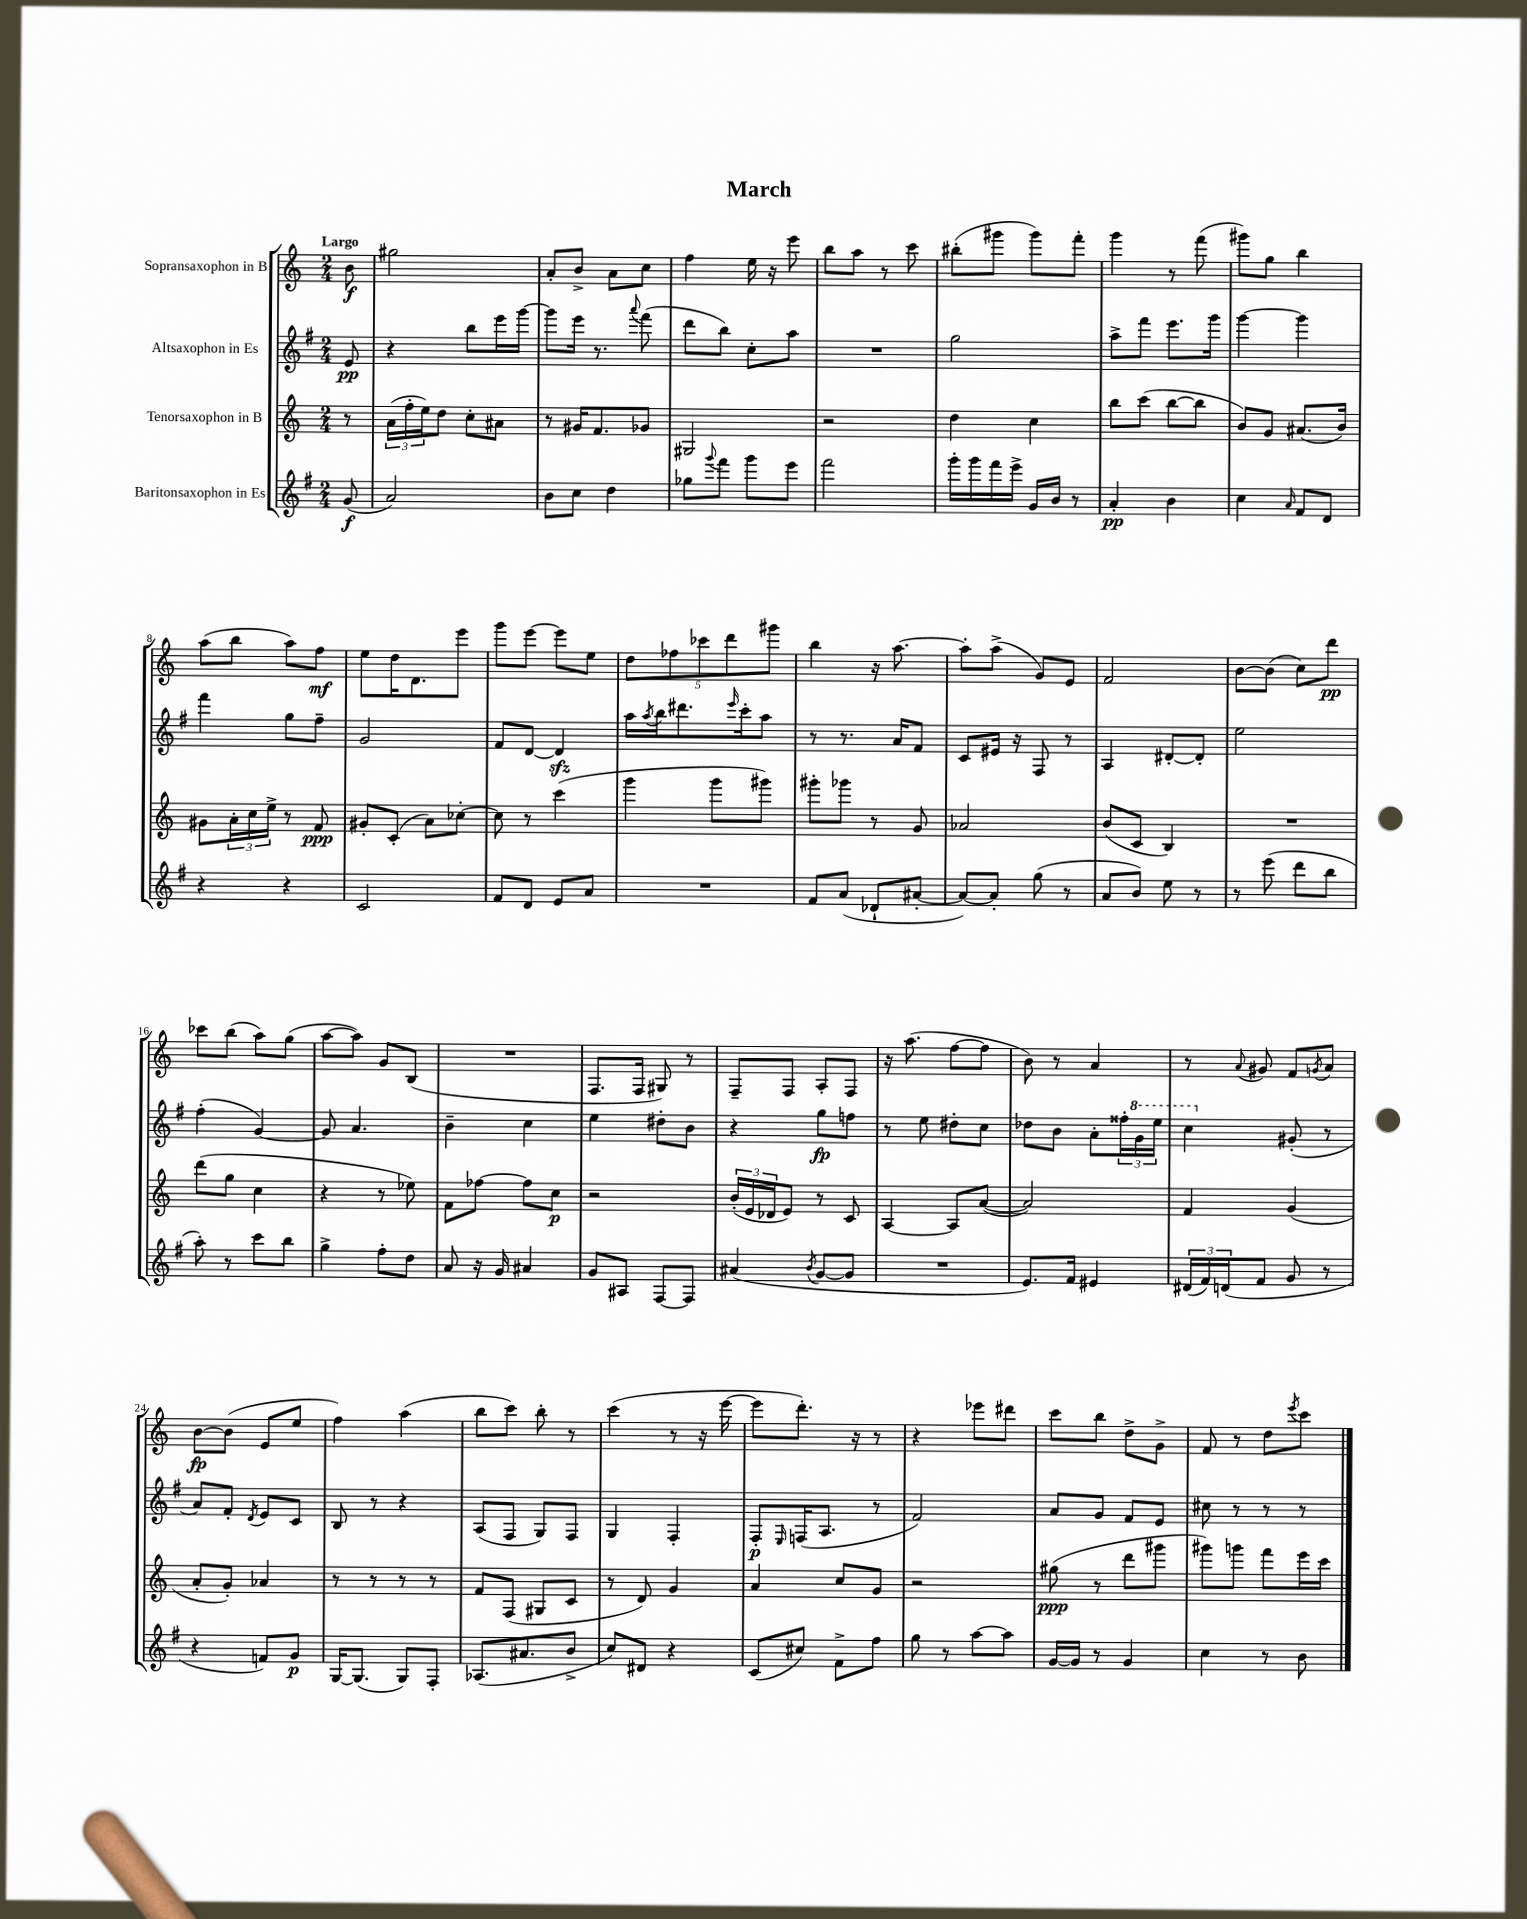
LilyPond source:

\header { title = "March" }
<<
\new StaffGroup <<
\new Staff = "s0" \with { instrumentName = "Sopransaxophon in B" } {
    \clef treble \key c \major \numericTimeSignature \time 2/4 \partial 8 \tempo "Largo"
    b'8\f |
    gis''2 |
    a'8-. b'8-> a'8 c''8 |
    f''4 e''16 r16 e'''8 |
    b''8 a''8 r8 c'''8 |
    bis''8-.( gis'''8 gis'''8) f'''8-. |
    g'''4 r8 f'''8( |
    gis'''8) g''8 b''4 |
    a''8( b''8 a''8) f''8\mf |
    e''8 d''16 d'8. e'''8 |
    g'''8 e'''8~ e'''8 e''8 |
    \tuplet 5/4 { d''8 fes''8 ces'''8 d'''8 gis'''8 } |
    b''4 r16 a''8.~ |
    a''8-. a''8->( g'8) e'8 |
    f'2 |
    b'8~ b'8( c''8) d'''8\pp |
    ces'''8 b''8( a''8) g''8( |
    a''8~ a''8) g'8 b8( |
    R2 |
    f8. f16 gis8) r8 |
    f8-- f8 a8-. f8 |
    r16 a''8.( f''8~ f''8 |
    b'8) r8 a'4 |
    r8 \appoggiatura { a'8 } gis'8 f'8 \acciaccatura { g'8 } a'8 |
    b'8~\fp b'8( e'8 e''8 |
    f''4) a''4( |
    b''8 c'''8) b''8-. r8 |
    c'''4( r8 r16 e'''16~ |
    e'''8 d'''8.-.) r16 r8 |
    r4 ees'''8 dis'''8 |
    c'''8 b''8 d''8-> g'8-> |
    f'8 r8 d''8 \acciaccatura { e'''8 } c'''8 \bar "|." |
}
\new Staff = "s1" \with { instrumentName = "Altsaxophon in Es" } {
    \clef treble \key g \major \numericTimeSignature \time 2/4 \partial 8
    e'8\pp |
    r4 b''8 e'''16 g'''16~ |
    g'''8 e'''16 r8. \appoggiatura { a'''8 } fis'''8( |
    d'''8 b''8) c''8-. a''8 |
    R2 |
    g''2 |
    a''8-> fis'''8 e'''8. g'''16 |
    g'''4~ g'''4 |
    fis'''4 g''8 fis''8-- |
    g'2 |
    fis'8 d'8~ d'4\sfz |
    a''16 \acciaccatura { a''8 } b''16 dis'''8. \grace { e'''16 } c'''16-. a''8 |
    r8 r8. a'16 fis'8 |
    c'8 eis'16 r16 fis8 r8 |
    a4 dis'8~-. dis'8-. |
    e''2 |
    fis''4-.( g'4~) |
    g'8 a'4. |
    b'4-- c''4 |
    e''4 dis''8-. b'8 |
    r4 g''8\fp f''8 |
    r8 e''8 dis''8-. c''8 |
    des''8 b'8 a'8-. \tuplet 3/2 { fisis''16-. \ottava #1 g''16 e'''16 } |
    c'''4 \ottava #0 gis'8-.( r8 |
    a'8) fis'8-. \acciaccatura { d'8 } e'8 c'8 |
    b8 r8 r4 |
    a8( fis8 g8) fis8 |
    g4 fis4-. |
    fis8-.\p \grace { e16 } f16( a8. r8 |
    fis'2) |
    a'8 g'8 fis'8 e'8 |
    cis''8 r8 r8 r8 \bar "|." |
}
\new Staff = "s2" \with { instrumentName = "Tenorsaxophon in B" } {
    \clef treble \key c \major \numericTimeSignature \time 2/4 \partial 8
    r8 |
    \tuplet 3/2 { a'16( f''16-. e''16) } d''8 c''8-. ais'8 |
    r8 gis'16 f'8. ges'8 |
    gis2 |
    r2 |
    d''4 c''4 |
    b''8 c'''8( b''8~ b''8 |
    b'8) g'8 ais'8.( b'16) |
    gis'8 \tuplet 3/2 { a'16-. c''16 e''16-> } r8 f'8\ppp |
    gis'8-. c'8-.( a'8) ces''8~-. |
    ces''8 r8 c'''4( |
    g'''4 g'''8 gis'''8) |
    gis'''8-. ges'''8 r8 g'8 |
    aes'2 |
    b'8( c'8 b4) |
    R2 |
    d'''8( g''8 c''4 |
    r4 r8 ees''8) |
    f'8 fes''8~ fes''8 c''8\p |
    r2 |
    \tuplet 3/2 { b'16-.( e'16 des'16 } e'8) r8 c'8 |
    a4~ a8 a'8~( |
    a'2) |
    f'4 g'4( |
    a'8-. g'8-.) aes'4 |
    r8 r8 r8 r8 |
    f'8 f8( gis8 c'8 |
    r8 d'8) g'4 |
    a'4 c''8 g'8 |
    r2 |
    gis''8\ppp( r8 d'''8 gis'''8 |
    gis'''8) g'''8 f'''8 e'''16 c'''16 \bar "|." |
}
\new Staff = "s3" \with { instrumentName = "Baritonsaxophon in Es" } {
    \clef treble \key g \major \numericTimeSignature \time 2/4 \partial 8
    g'8\f( |
    a'2) |
    b'8 c''8 d''4 |
    ges''8 \appoggiatura { g'''8 } fis'''8 g'''8 e'''8 |
    fis'''2 |
    g'''16-. g'''16 fis'''16 e'''16-> g'16 b'16 r8 |
    a'4-.\pp b'4 |
    c''4 \grace { a'16 } fis'8 d'8 |
    r4 r4 |
    c'2 |
    fis'8 d'8 e'8 a'8 |
    R2 |
    fis'8 a'8( des'8-! ais'8~-. |
    ais'8~) ais'8-. g''8( r8 |
    a'8 b'8) e''8 r8 |
    r8 e'''8( d'''8 b''8 |
    a''8-.) r8 c'''8 b''8 |
    g''4-> fis''8-. d''8 |
    a'8 r16 g'16 ais'4 |
    g'8 ais8 fis8~ fis8 |
    ais'4( \acciaccatura { b'8 } g'8~ g'8 |
    R2 |
    e'8.) fis'16 eis'4 |
    \tuplet 3/2 { dis'16( fis'16) d'16( } fis'8 g'8 r8 |
    r4 f'8) g'8\p |
    g16~ g8.( g8) fis8-. |
    aes8.( ais'8. b'8-> |
    c''8) dis'8 r4 |
    c'8( cis''8) fis'8-> fis''8 |
    g''8 r8 a''8~ a''8 |
    g'16~ g'16 r8 g'4 |
    c''4 r8 b'8 \bar "|." |
}
>>
>>
